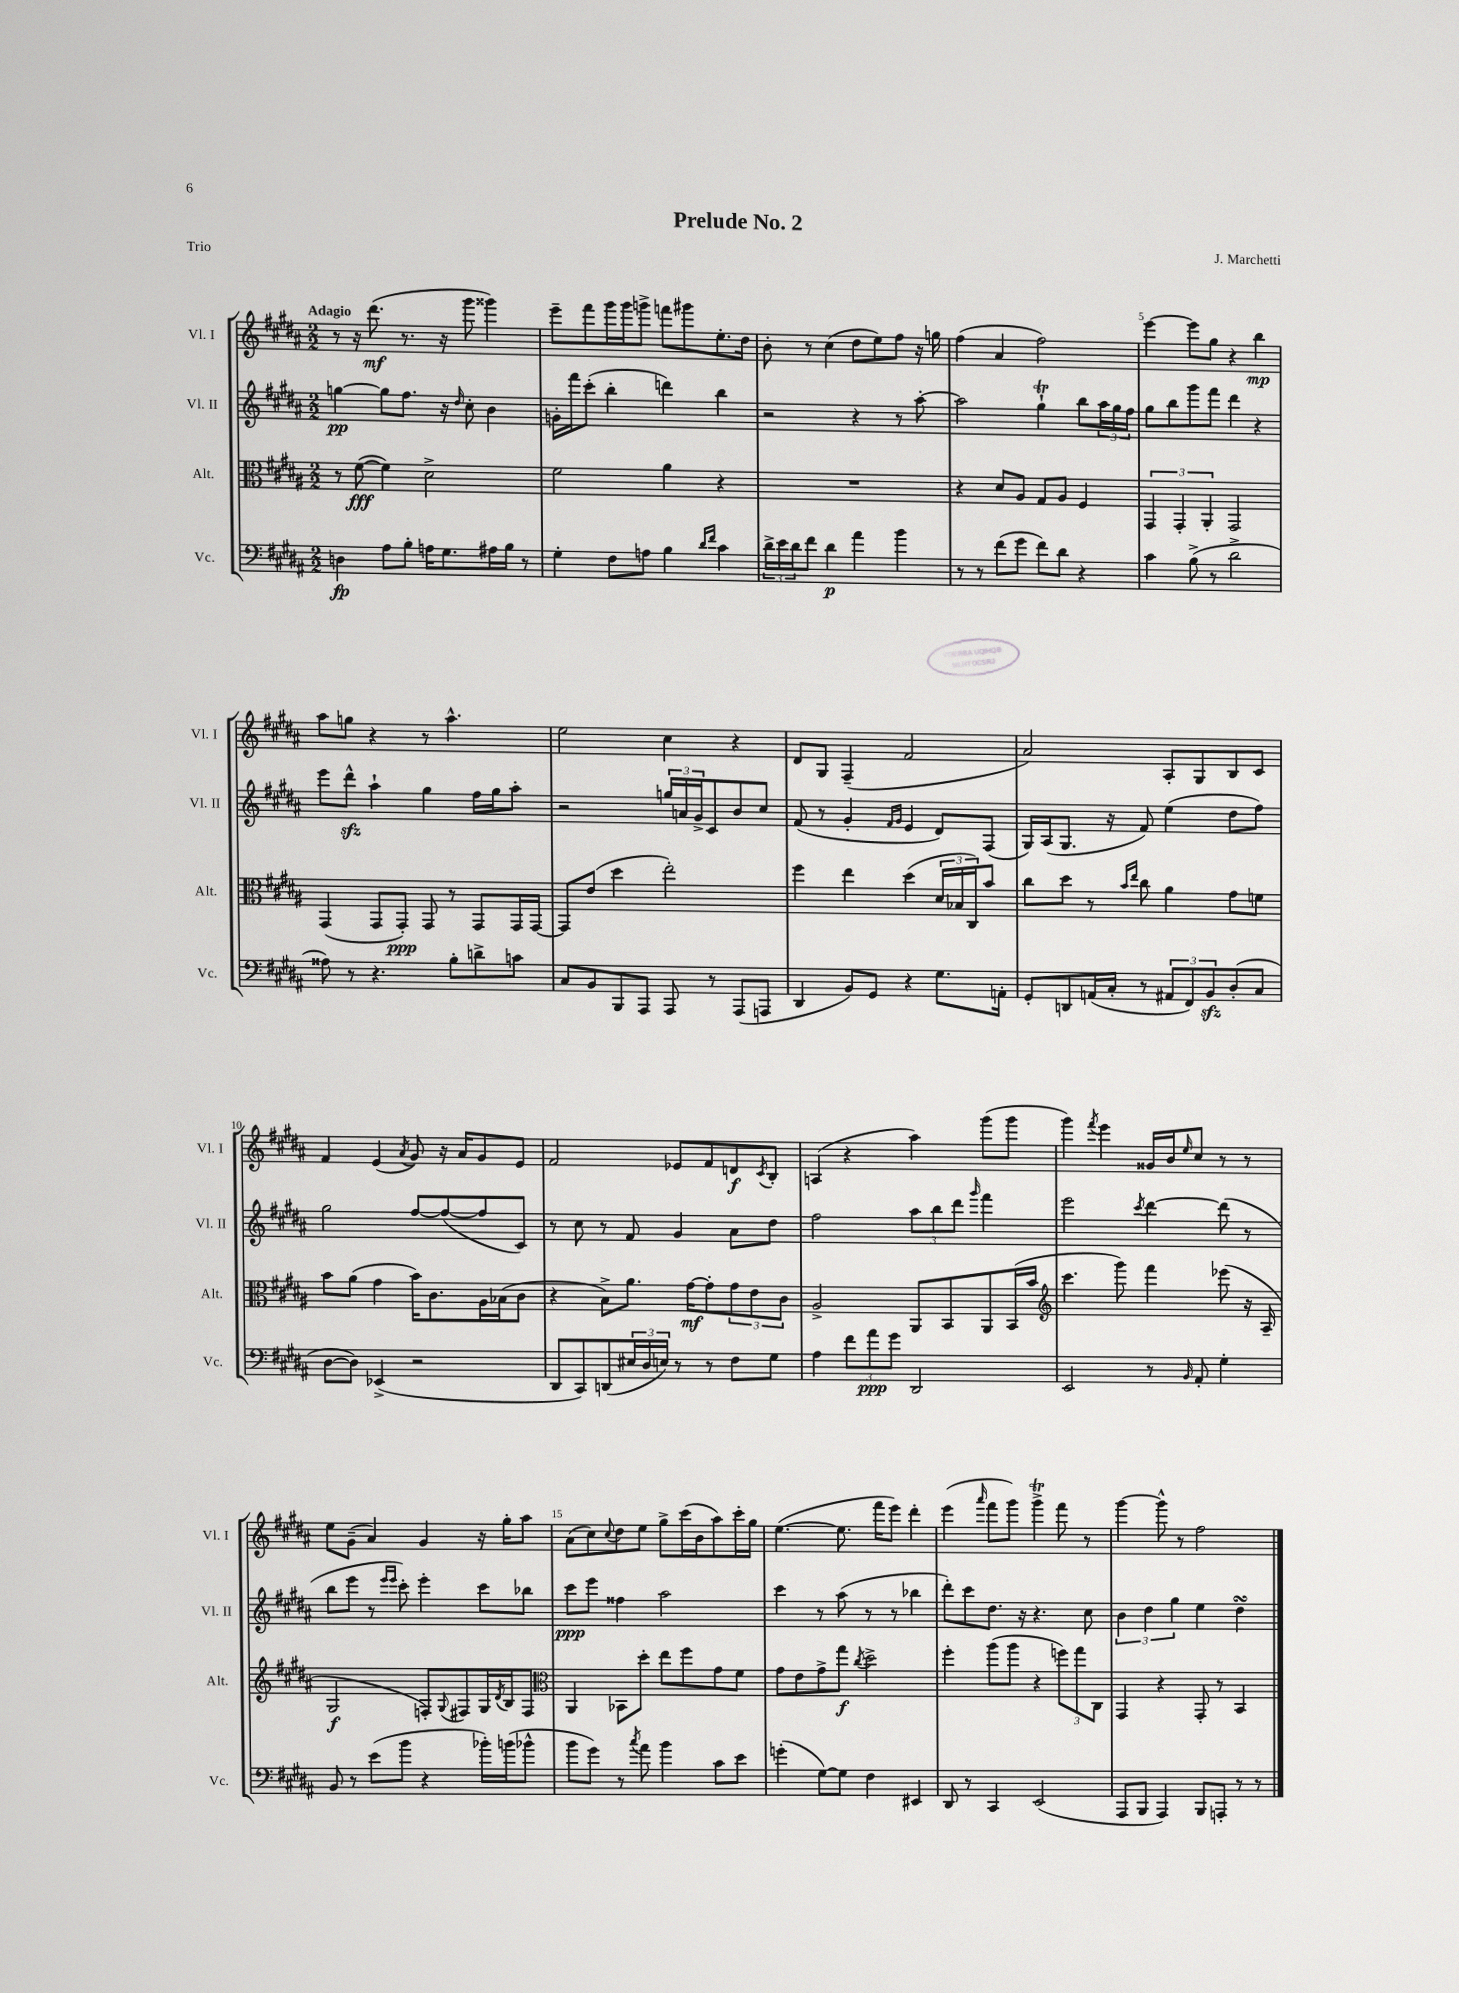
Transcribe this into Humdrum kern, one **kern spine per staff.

**kern	**dynam	**kern	**dynam	**kern	**dynam	**kern	**dynam
*part4	*part4	*part3	*part3	*part2	*part2	*part1	*part1
*staff4	*staff4	*staff3	*staff3	*staff2	*staff2	*staff1	*staff1
*I"Vc.	*	*I"Alt.	*	*I"Vl. II	*	*I"Vl. I	*
*I'Vc.	*	*I'Alt.	*	*I'Vl. II	*	*I'Vl. I	*
*clefF4	*	*clefC3	*	*clefG2	*	*clefG2	*
*k[f#c#g#d#a#]	*	*k[f#c#g#d#a#]	*	*k[f#c#g#d#a#]	*	*k[f#c#g#d#a#]	*
*M2/2	*	*M2/2	*	*M2/2	*	*M2/2	*
=1	=1	=1	=1	=1	=1	=1	=1
!	!	!	!	!	!	!LO:TX:a:B:t=Adagio	!
4Dn\	fp	8r	.	[4ggn\	pp	8r	.
.	.	([8f#\	fff	.	.	16r	.
.	.	.	.	.	.	(8.ddd#\	mf
8A#\L	.	4f#\])	.	8gg\L]	.	.	.
8B'\J	.	.	.	8.ff#\J	.	8.r	.
16An\KL	.	2d#^\	.	.	.	.	.
8.G#\	.	.	.	16r	.	16r	.
.	.	.	.	16qqdd#/	.	.	.
.	.	.	.	8cc#'\	.	8ggg#\	.
16A#X\L	.	.	.	4b\	.	4ggg##X\)	.
16B\JJ	.	.	.	.	.	.	.
8r	.	.	.	.	.	.	.
=2	=2	=2	=2	=2	=2	=2	=2
4G#'\	.	2f#\	.	16gn'\LL	.	8eee~\L	.
.	.	.	.	16fff#\J	.	.	.
.	.	.	.	(8ccc#'\J	.	8fff#\	.
8F#\L	.	.	.	4bb'\	.	16ggg#\L	.
.	.	.	.	.	.	16ggg#\J	.
8An\J	.	.	.	.	.	8gggn^\J	.
4B\	.	4a#\	.	4dddn\)	.	8fffn\L	.
.	.	.	.	.	.	8ggg#X\	.
16qqd#/LL	.	.	.	.	.	.	.
16qqf#/JJ	.	.	.	.	.	.	.
4c#\	.	4r	.	4bb\	.	8.ee'\	.
.	.	.	.	.	.	16dd#\Jk	.
=3	=3	=3	=3	=3	=3	=3	=3
24d#^\LL	.	1r	.	2r	.	8b'\	.
24e\	.	.	.	.	.	.	.
24d#\J	.	.	.	.	.	.	.
8f#\J	.	.	.	.	.	8r	.
4d#\	p	.	.	.	.	(4cc#\	.
4a#\	.	.	.	4r	.	8dd#\L	.
.	.	.	.	.	.	8ee\)	.
4b\	.	.	.	8r	.	8ff#\J	.
.	.	.	.	[8aa#'\	.	16r	.
.	.	.	.	.	.	16ggn\	.
=4	=4	=4	=4	=4	=4	=4	=4
8r	.	4r	.	2aa#\]	.	(4ff#\	.
8r	.	.	.	.	.	.	.
(8f#\L	.	8d#/L	.	.	.	4a#/	.
8g#\J	.	8A#/J	.	.	.	.	.
8f#\L)	.	8G#/L	.	4gg#T`\	.	2ff#\)	.
8d#\J	.	8A#/J	.	.	.	.	.
4r	.	4F#/	.	8bb\L	.	.	.
.	.	.	.	24aa#\L	.	.	.
.	.	.	.	24gg#\	.	.	.
.	.	.	.	24ff#\JJ	.	.	.
=5	=5	=5	=5	=5	=5	=5	=5
4c#\	.	6GG#/	.	8gg#\L	.	[4eee\	.
.	.	.	.	8bb\	.	.	.
.	.	6GG#'/	.	.	.	.	.
(8B^\	.	.	.	8ggg#\	.	8eee\L]	.
.	.	6AA#'/	.	.	.	.	.
8r	.	.	.	8fff#\J	.	8gg#\J	.
2d#^\	.	2GG#/	.	4ddd#\	.	4r	.
.	.	.	.	4r	.	4bb\	mp
!!LO:LB:g=z
=6	=6	=6	=6	=6	=6	=6	=6
8A##X\)	.	(4GG#/	.	8eee\L	.	8aa#\L	.
8r	.	.	.	8ddd#zz^^\J	.	8ggn\J	.
4.r	.	8GG#/L	.	4aa#`\	.	4r	.
.	.	8GG#'/J)	ppp	.	.	.	.
.	.	8GG#/	.	4gg#\	.	8r	.
8B'\L	.	8r	.	.	.	4.aa#^^\	.
8dn^\	.	8GG#/L	.	16ff#\LL	.	.	.
.	.	.	.	16gg#\J	.	.	.
8cn\J	.	16GG#/L	.	8aa#'\J	.	.	.
.	.	[16GG#/JJ	.	.	.	.	.
=7	=7	=7	=7	=7	=7	=7	=7
8C#/L	.	8GG#/L]	.	2r	.	2ee\	.
8BB/	.	(8e/J	.	.	.	.	.
8BBB/	.	4dd#\	.	.	.	.	.
8AAA#/J	.	.	.	.	.	.	.
8AAA#/	.	2ee'\)	.	24ggn/LL	.	4cc#\	.
.	.	.	.	24an/	.	.	.
.	.	.	.	24g#^/J	.	.	.
8r	.	.	.	8c#/	.	.	.
(8AAA#/L	.	.	.	8b/	.	4r	.
8AAAn/J	.	.	.	8cc#/J	.	.	.
=8	=8	=8	=8	=8	=8	=8	=8
4DD#/	.	4ff#\	.	(8f#/	.	8d#/L	.
.	.	.	.	8r	.	8G#/J	.
8BB/L)	.	4ee\	.	4g#'/	.	(4F#~/	.
8GG#/J	.	.	.	.	.	.	.
.	.	.	.	16qqf#/LL	.	.	.
.	.	.	.	16qqg#/JJ	.	.	.
4r	.	(4dd#\	.	4e/	.	2f#/	.
8.G#\L	.	24d#/LL	.	8d#/L)	.	.	.
.	.	24B-X/	.	.	.	.	.
.	.	24C#/J)	.	.	.	.	.
.	.	8b/J	.	(8F#/J	.	.	.
16AAn'\Jk	.	.	.	.	.	.	.
=9	=9	=9	=9	=9	=9	=9	=9
8GG#'/L	.	8cc#\L	.	16G#/LL)	.	2a#/)	.
.	.	.	.	(16A#/J	.	.	.
8DDn/	.	8dd#\J	.	8.G#/J	.	.	.
(16AAn/L	.	8r	.	.	.	.	.
16C#'/JJ	.	.	.	16r	.	.	.
.	.	16qqb/LL	.	.	.	.	.
.	.	16qqee/JJ	.	.	.	.	.
8r	.	8cc#\	.	8f#/)	.	.	.
12AA#X/L	.	4a#\	.	(4ee\	.	8A#'/L	.
12FF#/)	.	.	.	.	.	.	.
.	.	.	.	.	.	8G#/	.
12BBzz/	.	.	.	.	.	.	.
(8D#'/	.	8g#\L	.	8dd#\L	.	8B/	.
8C#/J	.	8fn\J	.	8ff#\J)	.	8c#/J	.
!!LO:LB:g=z
=10	=10	=10	=10	=10	=10	=10	=10
[8D#\L	.	8b\L	.	2gg#\	.	4f#/	.
8D#\J])	.	(8a#\J	.	.	.	.	.
(4EE-X^/	.	4g#\	.	.	.	(4e/	.
.	.	.	.	.	.	8qa#/	.
2r	.	16b\KL)	.	[8ff#/L	.	8g#/)	.
.	.	8.c#\	.	.	.	.	.
.	.	.	.	(8ff#/_	.	16r	.
.	.	.	.	.	.	16a#/KL	.
.	.	16A#\L	.	8ff#/]	.	8g#/	.
.	.	(16B-X\J	.	.	.	.	.
.	.	8c#\J	.	8c#/J)	.	8e/J	.
=11	=11	=11	=11	=11	=11	=11	=11
8DD#/L	.	4r	.	8r	.	2f#/	.
8CC#/)	.	.	.	8cc#\	.	.	.
(8DDn/	.	8B^\L)	.	8r	.	.	.
24E#X/L	.	8.a#\J	.	8f#/	.	.	.
24D#/	.	.	.	.	.	.	.
24En/JJ)	.	.	.	.	.	.	.
8r	.	.	.	4g#/	.	8e-X/L	.
.	.	[16g#\KL	mf	.	.	.	.
8r	.	8g#'\]	.	.	.	8f#/	.
8F#\L	.	12g#\	.	8a#\L	.	8dn/	f
.	.	12e\	.	.	.	.	.
.	.	.	.	.	.	8qc#/	.
8G#\J	.	.	.	8dd#\J	.	8B'/J	.
.	.	12c#\J	.	.	.	.	.
=12	=12	=12	=12	=12	=12	=12	=12
4A#\	.	2A#^/	.	2ff#\	.	(4An/	.
12f#\L	.	.	.	.	.	4r	.
12a#\	ppp	.	.	.	.	.	.
12g#\J	.	.	.	.	.	.	.
2DD#/	.	8AA#/L	.	12aa#\L	.	4aa#\)	.
.	.	.	.	12bb\	.	.	.
.	.	8BB/	.	.	.	.	.
.	.	.	.	12ddd#\J	.	.	.
.	.	.	.	16qqggg#/	.	.	.
.	.	8AA#/	.	4fff#\	.	(8ggg#\L	.
.	.	(16BB/L	.	.	.	8ggg#\J	.
.	.	16b/JJ	.	.	.	.	.
=13	=13	=13	=13	=13	=13	=13	=13
*	*	*clefG2	*	*	*	*	*
2EE/	.	4.ccc#\	.	2eee\	.	4ggg#\)	.
.	.	.	.	.	.	8qfff#/	.
.	.	.	.	.	.	4eee\	.
.	.	8ggg#\)	.	.	.	.	.
.	.	.	.	8qccc#/	.	.	.
8r	.	4fff#\	.	[4ddd#\	.	16g##X/LL	.
.	.	.	.	.	.	16b/J	.
16qqBB/	.	.	.	.	.	16qqee/	.
8AA#'/	.	.	.	.	.	8cc#/J	.
4G#'\	.	(8eee-X\	.	(8ddd#\]	.	8r	.
.	.	16r	.	8r	.	8r	.
.	.	16A#~/	.	.	.	.	.
!!LO:LB:g=z
=14	=14	=14	=14	=14	=14	=14	=14
8BB/	.	2G#/	f	8bb\L	.	8ee\L	.
8r	.	.	.	8eee\J	.	(8g#~\J	.
(8e\L	.	.	.	8r	.	4a#/)	.
.	.	.	.	16qqeee/LL	.	.	.
.	.	.	.	16qqeee/JJ	.	.	.
8b\J	.	.	.	8ccc#'\)	.	.	.
4r	.	8Fn'/L)	.	4eee'\	.	4g#/	.
.	.	8qqG#/	.	.	.	.	.
.	.	8F#X/	.	.	.	.	.
16b-X'\LL)	.	16G#/L	.	8ccc#\L	.	16r	.
.	.	8qd#/	.	.	.	.	.
(16bn\J	.	16B/J	.	.	.	16gg#'\KL	.
8b-X^^\J	.	8F#/J	.	8bb-X\J	.	8aa#\J	.
=15	=15	=15	=15	=15	=15	=15	=15
*	*	*clefC3	*	*	*	*	*
8b\L	.	4AA#/	.	8ccc#\L	ppp	(8a#\L	.
8g#\J)	.	.	.	8eee\J	.	8cc#\)	.
.	.	.	.	.	.	8qqcc#/	.
8r	.	8BB-X\L	.	4ff##X\	.	8dd#\	.
8qcc#/	.	.	.	.	.	.	.
8a#\	.	8dd#'\J	.	.	.	8ee\J	.
4b\	.	8ee\L	.	2aa#\	.	8gg#^\L	.
.	.	8ff#\	.	.	.	(16ccc#\L	.
.	.	.	.	.	.	16b\J	.
8c#\L	.	8g#\	.	.	.	8aa#\)	.
8e\J	.	8f#\J	.	.	.	16ccc#'\L	.
.	.	.	.	.	.	16gg#\JJ	.
=16	=16	=16	=16	=16	=16	=16	=16
(4gn'\	.	8g#\L	.	4ccc#\	.	([4.ee\	.
.	.	8e\	.	.	.	.	.
[8G#\L)	.	8g#^\	.	8r	.	.	.
8G#\J]	.	8gg#\J	f	(8aa#\	.	8.ee\]	.
.	.	8qcc#/	.	.	.	.	.
4F#\	.	2dd#^\	.	8r	.	.	.
.	.	.	.	.	.	16fff#\KL	.
.	.	.	.	8r	.	8eee\J)	.
4EE#X/	.	.	.	4bb-X\	.	4ddd#'\	.
=17	=17	=17	=17	=17	=17	=17	=17
8DD#/	.	4ff#'\	.	8ddd#'\L)	.	(4eee\	.
8r	.	.	.	8ccc#\	.	.	.
.	.	.	.	.	.	16qqaaa#/	.
4CC#/	.	(8aa#\L	.	8.dd#\J	.	8fff#\L	.
.	.	8aa#\J	.	.	.	8ggg#\J)	.
.	.	.	.	16r	.	.	.
(2EE/	.	4r	.	4.r	.	4ggg#T^\	.
.	.	12ffn\L)	.	.	.	8fff#\	.
.	.	12gg#\	.	.	.	.	.
.	.	.	.	8cc#\	.	8r	.
.	.	12C#\J	.	.	.	.	.
=18	=18	=18	=18	=18	=18	=18	=18
8AAA#/L	.	4GG#/	.	6b\	.	[4ggg#\	.
8BBB/J	.	.	.	.	.	.	.
.	.	.	.	6dd#\	.	.	.
4AAA#/)	.	4r	.	.	.	8ggg#^^\]	.
.	.	.	.	6gg#\	.	.	.
.	.	.	.	.	.	8r	.
8BBB/L	.	8GG#'/	.	4ee\	.	2ff#\	.
8AAAn'/J	.	8r	.	.	.	.	.
8r	.	4BB/	.	4dd#sSsS\	.	.	.
8r	.	.	.	.	.	.	.
==	==	==	==	==	==	==	==
*-	*-	*-	*-	*-	*-	*-	*-
